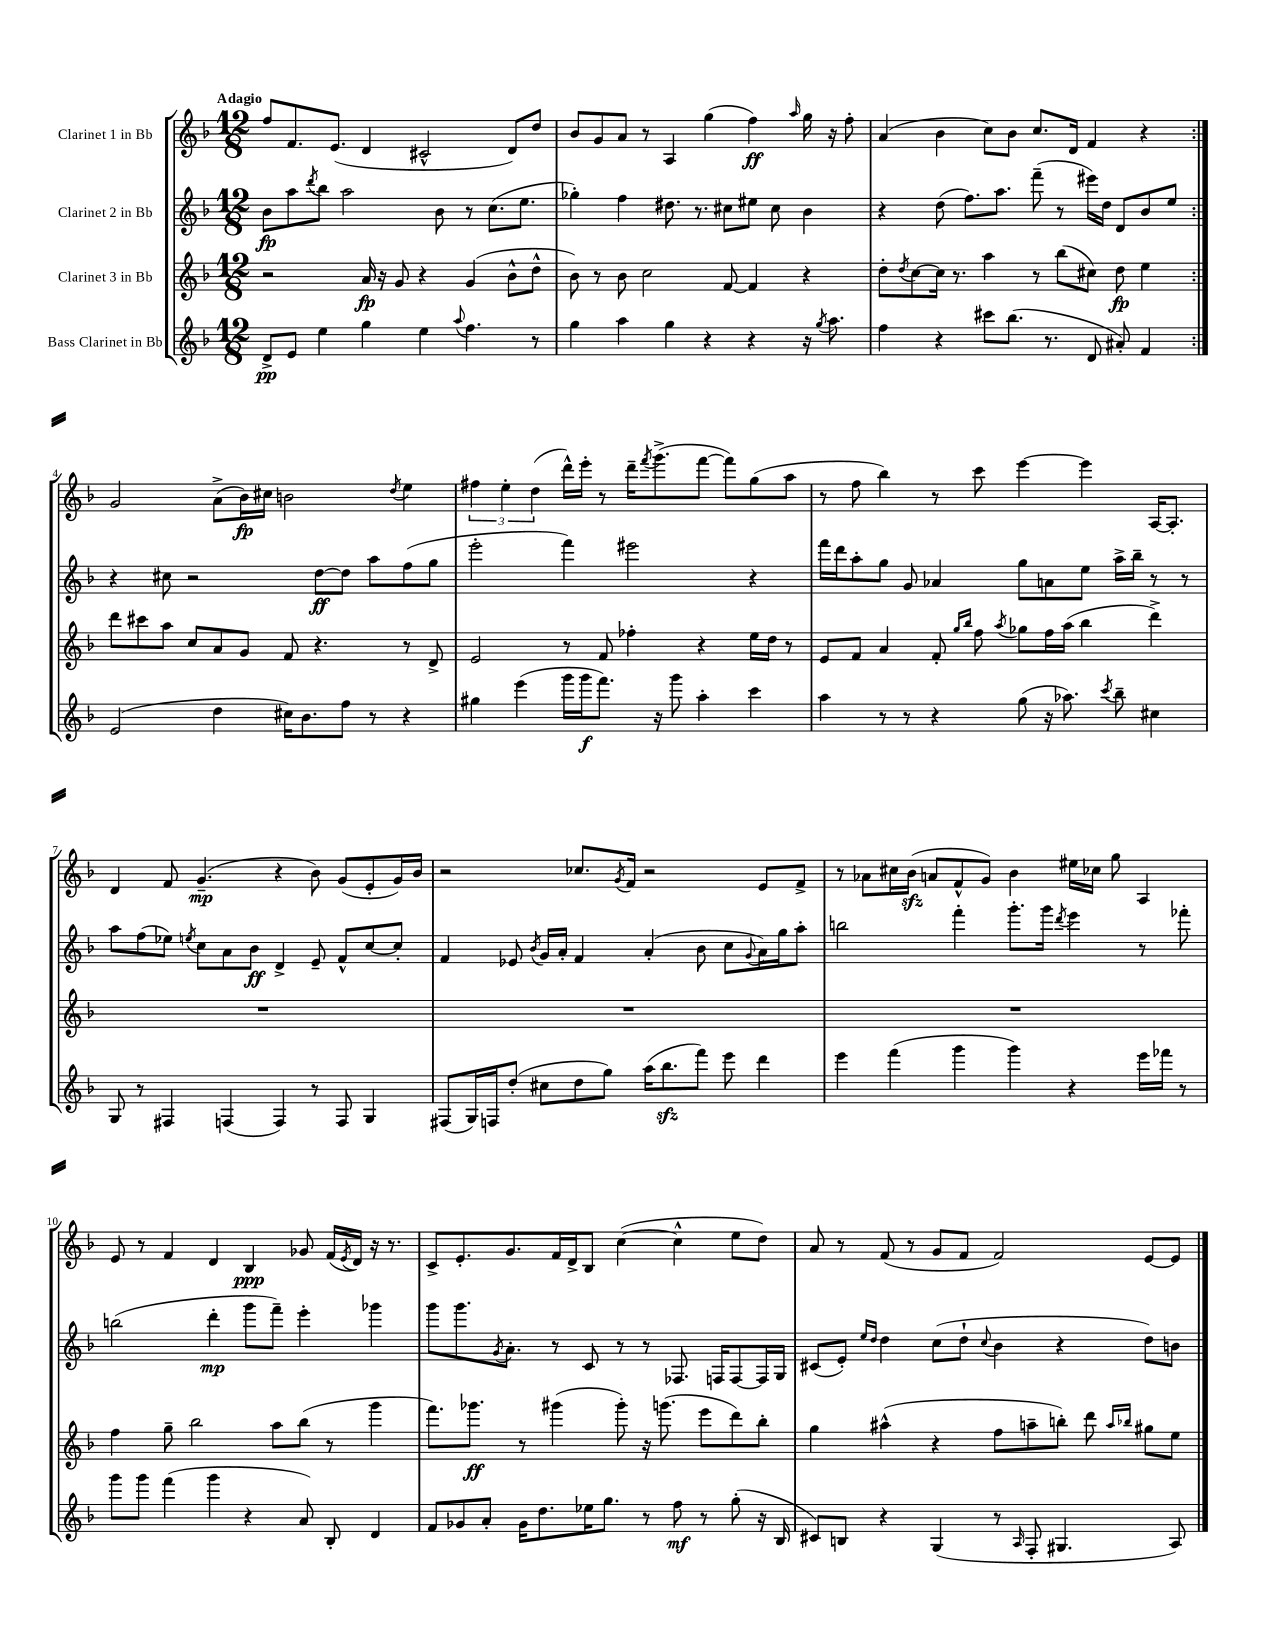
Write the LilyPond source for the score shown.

<<
\new StaffGroup <<
\new Staff = "s0" \with { instrumentName = "Clarinet 1 in Bb" } {
    \clef treble \key f \major \numericTimeSignature \time 12/8 \tempo "Adagio"
    \repeat volta 2 { f''8 f'8. e'8.( d'4 cis'2-^ d'8) d''8 |
    bes'8 g'8 a'8 r8 a4 g''4( f''4\ff) \grace { a''16 } g''16 r16 f''8-. |
    a'4( bes'4 c''8) bes'8 c''8. d'16 f'4 r4 | }
    g'2 a'8->( bes'16\fp) cis''16 b'2 \acciaccatura { d''8 } e''4 |
    \tuplet 3/2 { fis''4 e''4-. d''4( } d'''16-^) e'''16-. r8 d'''16-- \acciaccatura { f'''8 } g'''8.->( f'''8~ f'''8) g''8( a''8 |
    r8 f''8 bes''4) r8 c'''8 e'''4~ e'''4 a16~ a8.-. |
    d'4 f'8 g'4.--\mp( r4 bes'8) g'8( e'8-. g'16) bes'16 |
    r2 ces''8. \acciaccatura { g'8 } f'16 r2 e'8 f'8-> |
    r8 aes'8 cis''16 bes'16\sfz( a'8 f'8-^ g'8) bes'4 eis''16 ces''16 g''8 a4 |
    e'8 r8 f'4 d'4 bes4\ppp ges'8 f'16( \acciaccatura { e'8 } d'16) r16 r8. |
    c'8-> e'8.-. g'8. f'16 d'16-> bes8 c''4~( c''4-^ e''8 d''8) |
    a'8 r8 f'8( r8 g'8 f'8 f'2) e'8~ e'8 \bar "|." |
}
\new Staff = "s1" \with { instrumentName = "Clarinet 2 in Bb" } {
    \clef treble \key f \major \numericTimeSignature \time 12/8
    \repeat volta 2 { bes'8\fp a''8 \acciaccatura { d'''8 } bes''8 a''2 bes'8 r8 c''8.( e''8. |
    ges''4-.) f''4 dis''8. r8. cis''8 eis''8 cis''8 bes'4 |
    r4 d''8( f''8.) a''8. f'''8--( r8 eis'''16) d''16 d'8 bes'8 e''8 | }
    r4 cis''8 r2 d''8~\ff d''8 a''8 f''8( g''8 |
    e'''2-. f'''4) eis'''2 r4 |
    f'''16 d'''16 a''8-. g''8 g'8 aes'4 g''8 a'8 e''8 a''16-> bes''16-- r8 r8 |
    a''8 f''8( ees''8) \acciaccatura { e''8 } c''8 a'8 bes'8\ff d'4-> e'8-- f'8-^ c''8~ c''8-. |
    f'4 ees'8 \acciaccatura { bes'8 } g'16 a'16-. f'4 a'4-.( bes'8 c''8 \appoggiatura { g'8 } a'16) g''16 a''8-. |
    b''2 f'''4-. g'''8.-. g'''16 \acciaccatura { d'''8 } e'''4 r8 fes'''8-. |
    b''2( d'''4-.\mp g'''8 f'''8--) e'''4-. ges'''4 |
    g'''8 g'''8. \acciaccatura { g'8 } a'8.-. r8 c'8 r8 r8 fes8. f16 f8~ f16 g16 |
    cis'8( e'8-.) \grace { e''16 d''16 } d''4 c''8( d''8-! \appoggiatura { c''8 } bes'4 r4 d''8) b'8 \bar "|." |
}
\new Staff = "s2" \with { instrumentName = "Clarinet 3 in Bb" } {
    \clef treble \key f \major \numericTimeSignature \time 12/8
    \repeat volta 2 { r2 a'16\fp r16 g'8 r4 g'4( bes'8-^ d''8-^ |
    bes'8) r8 bes'8 c''2 f'8~ f'4 r4 |
    d''8-. \acciaccatura { d''8 } c''8~ c''16 r8. a''4 r8 bes''8( cis''8) d''8\fp e''4 | }
    d'''8 cis'''8 a''8 c''8 a'8 g'8 f'8 r4. r8 d'8-> |
    e'2 r8 f'8 fes''4-. r4 e''16 d''16 r8 |
    e'8 f'8 a'4 f'8-. \grace { g''16 bes''16 } f''8 \acciaccatura { a''8 } ges''8 f''16 a''16( bes''4 d'''4->) |
    R1. |
    R1. |
    R1. |
    f''4 g''8-- bes''2 a''8 bes''8( r8 g'''4 |
    f'''8.) ges'''8.\ff r8 gis'''4( gis'''8-.) r16 g'''8.( e'''8 d'''8) bes''8-. |
    g''4 ais''4-^( r4 f''8 a''8-- b''8-.) d'''8 \grace { a''16 bes''16 } gis''8 e''8 \bar "|." |
}
\new Staff = "s3" \with { instrumentName = "Bass Clarinet in Bb" } {
    \clef treble \key f \major \numericTimeSignature \time 12/8
    \repeat volta 2 { d'8->\pp e'8 e''4 g''4 e''4 \appoggiatura { a''8 } f''4. r8 |
    g''4 a''4 g''4 r4 r4 r16 \acciaccatura { g''8 } a''8. |
    f''4 r4 cis'''8 bes''8.( r8. d'8 ais'8-.) f'4 | }
    e'2( d''4 cis''16) bes'8. f''8 r8 r4 |
    gis''4 e'''4( g'''16 g'''16\f f'''8.) r16 g'''8 a''4-. c'''4 |
    a''4 r8 r8 r4 g''8( r16 aes''8.) \acciaccatura { c'''8 } bes''8-- cis''4 |
    g8 r8 fis4 f4( f4) r8 f8 g4 |
    fis8( g16) f16 d''8-.( cis''8 d''8 g''8) a''16( bes''8.\sfz f'''8) e'''8 d'''4 |
    e'''4 f'''4( g'''4 g'''4) r4 e'''16 fes'''16 r8 |
    g'''8 g'''8 f'''4( g'''4 r4 a'8) bes8-. d'4 |
    f'8 ges'8 a'8-. ges'16 d''8. ees''16 g''8. r8 f''8\mf r8 g''8-.( r16 bes16 |
    cis'8) b8 r4 g4( r8 \grace { a16 } f8-. gis4. a8) \bar "|." |
}
>>
>>
